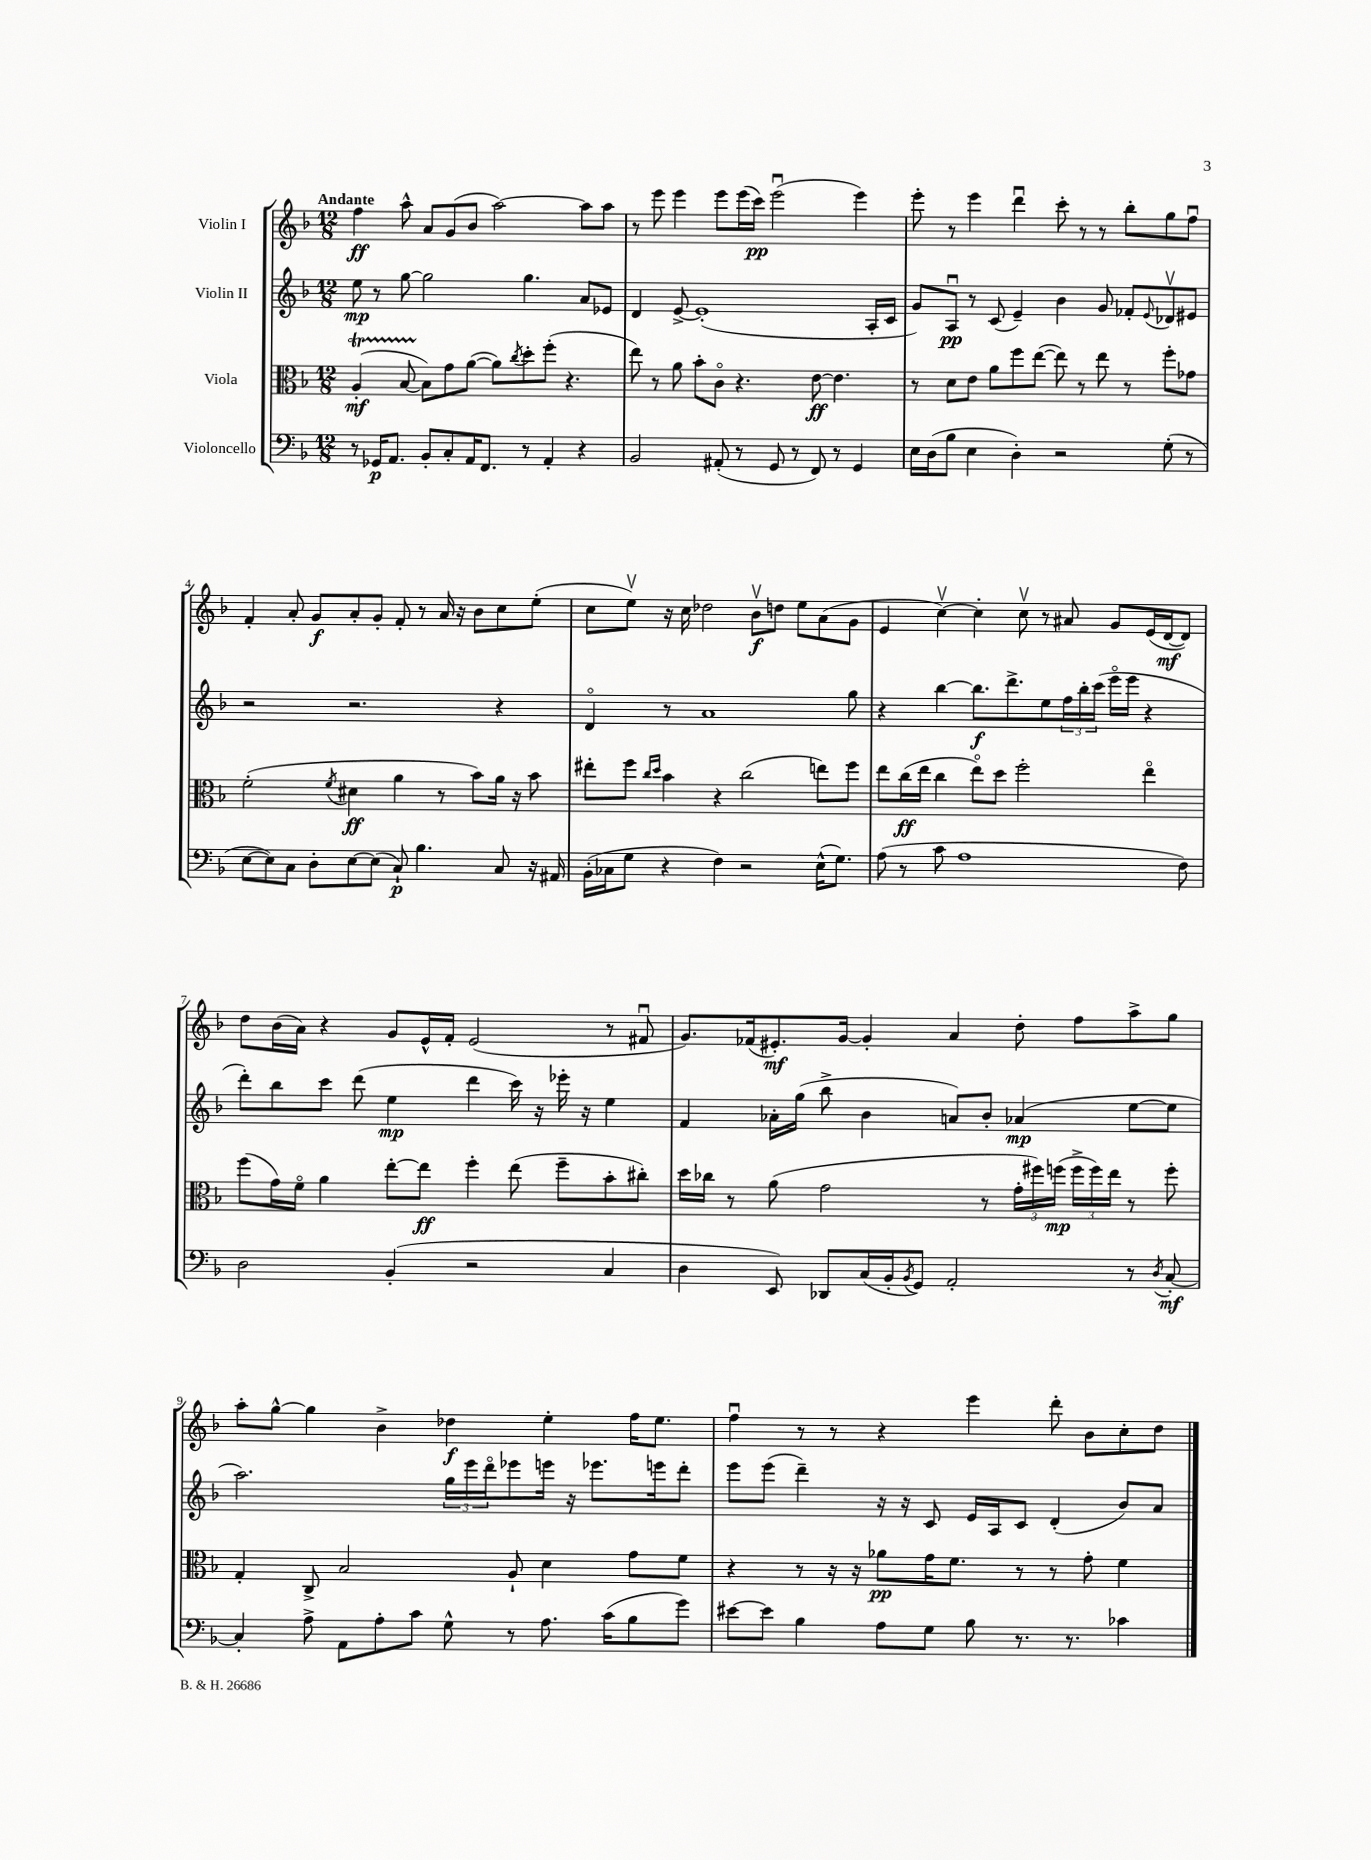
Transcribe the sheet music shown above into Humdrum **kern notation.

**kern	**kern	**kern	**kern
*staff4	*staff3	*staff2	*staff1
*clefF4	*clefC3	*clefG2	*clefG2
*k[b-]	*k[b-]	*k[b-]	*k[b-]
*M12/8	*M12/8	*M12/8	*M12/8
8r	(4A'	8ee	4ff
16GG-	.	8r	.
8.AA	.	.	.
.	[8B-	[8gg	8aa^^
8BB-'	8B-])	2gg]	8a
8C'	8g	.	(8g
16AA	([8a	.	8b-
8.FF	.	.	.
.	8a])	.	[2aa)
.	8qcc	.	.
8r	8dd'	4.gg	.
4AA'	(8ff'	.	.
.	4.r	.	.
4r	.	8a	8aa]
.	.	8e-	8aa
=	=	=	=
2BB-	8ee)	4d	8r
.	8r	.	8eee
.	8a	[8e^	4eee
.	8b-'	(1e']	.
(8AA#'	8co	.	8eee
8r	4.r	.	(16eee
.	.	.	16ccc)
8GG	.	.	(2eeeu
8r	.	.	.
8FF)	[8e	.	.
8r	4.e]	.	.
4GG	.	.	4eee)
.	.	16A'	.
.	.	16c	.
=	=	=	=
16E	8r	8g)	8eee'
(16D	.	.	.
8B-	8d	8Au	8r
4E	8e	8r	4eee
.	8a	(8c	.
4D')	8ff	4e~)	4dddu
.	([8ee	.	.
2r	8ee])	4b-	8ccc'
.	8r	.	8r
.	8ee	8g	8r
.	8r	8f-'	8bb-'
.	.	8qqe	.
(8G'	8ff'	8d-v	8gg
8r	8g-	8e#	8ffu
=	=	=	=
[8E	(2f'	2r	4f'
8E])	.	.	.
8C	.	.	8a'
8D'	.	.	8g
.	8qf	.	.
[8E	4d#	2.r	8a'
(8E]	.	.	8g'
8C`)	4a	.	8f'
4.B-	.	.	8r
.	8r	.	16a
.	.	.	16r
.	8b-)	.	8b-
8C	16a	4r	8cc
.	16r	.	.
16r	8b-	.	(8ee'
16AA#	.	.	.
=	=	=	=
(16BB-'	8ee#'	4do	8cc
16C-	.	.	.
8G	8ff	.	8eev)
.	16qqcc	.	.
.	16qqdd	.	.
4r	4b-	8r	16r
.	.	.	16cc
.	.	1a	2dd-
4F)	4r	.	.
2r	(2cc	.	.
.	.	.	8b-v
.	.	.	8dd
.	.	.	8ee
(16E^^	8ee)	.	(8a
8.G)	.	.	.
.	8ff	8gg	8g
=	=	=	=
(8A	8ee	4r	4e
8r	(16cc	.	.
.	16ee	.	.
8c	4cc	[4bb-	[4ccv)
1A	.	.	.
.	8eeo)	8.bb-]	4cc']
.	8dd	.	.
.	.	8.ddd^	.
.	2ff'	.	8ccv
.	.	8ee	8r
.	.	24ff	8a#
.	.	24bb-'	.
.	.	(24ccc	.
.	.	16eeeo	8g
.	.	16eee	.
.	4eeo	4r	(16e
.	.	.	[16d
8F)	.	.	8d])
=	=	=	=
2D	(8ff	8ddd')	8dd
.	16g)	8bb-	(16b-
.	16fo	.	16a)
.	4a	8ccc	4r
.	.	(8ddd	.
(4BB-'	[8ee'	4ee	8g
.	8ee]	.	16e^^
.	.	.	16f'
2r	4ff'	4ddd	(2e
.	(8ee	16ccc)	.
.	.	16r	.
.	8ff~	16eee-'	.
.	.	16r	.
4C	8b-'	4ee	8r
.	8cc#')	.	8f#u
=	=	=	=
4D	16dd	4f	8.g)
.	16cc-	.	.
.	8r	.	.
.	.	.	(16f-
8EE)	(8a	16a-'	8.e#')
.	.	(16gg	.
8DD-	2g	8bb-^	.
.	.	.	[16g
(16C	.	4b-	4g']
16BB-'	.	.	.
8qBB-	.	.	.
8GG)	.	.	.
2AA'	.	8a)	4a
.	8r	8b-'	.
.	24g'	(4a-	8dd'
.	24ff#)	.	.
.	(24ff	.	.
.	24ff^	.	8ff
.	24ff)	.	.
.	24ee	.	.
8r	8r	[8ee	8aa^
8qD	.	.	.
[8C'	8ff'	8ee]	8gg
=	=	=	=
4C']	4G'	2.aa)	8aa'
.	.	.	[8gg^^
8A^	8C^	.	4gg]
8AA	2B-	.	.
8A'	.	.	4b-^
8c	.	.	.
8G^^	.	24gg	4dd-
.	.	24eee	.
.	.	24dddo	.
8r	8A`	8eee-	.
8.A	4d	16eee	4ee'
.	.	16r	.
.	.	8.eee-	.
(16c	.	.	.
8B-	8g	.	16ff
.	.	16eee	8.ee
8g)	8f	8ddd'	.
=	=	=	=
[8e#	4r	8eee	4ffu
8e#]	.	(8eee	.
4B-	8r	4ddd~)	8r
.	16r	.	8r
.	16r	.	.
8A	8a-	16r	4r
.	.	16r	.
8G	16g	8c	.
.	8.f	.	.
8B-	.	16e	4eee
.	.	16A	.
8.r	8r	8c	.
.	8r	(4d'	8ddd'
8.r	.	.	.
.	8g'	.	8b-
4c-	4f	8b-)	8cc'
.	.	8a	8dd
==	==	==	==
*-	*-	*-	*-
